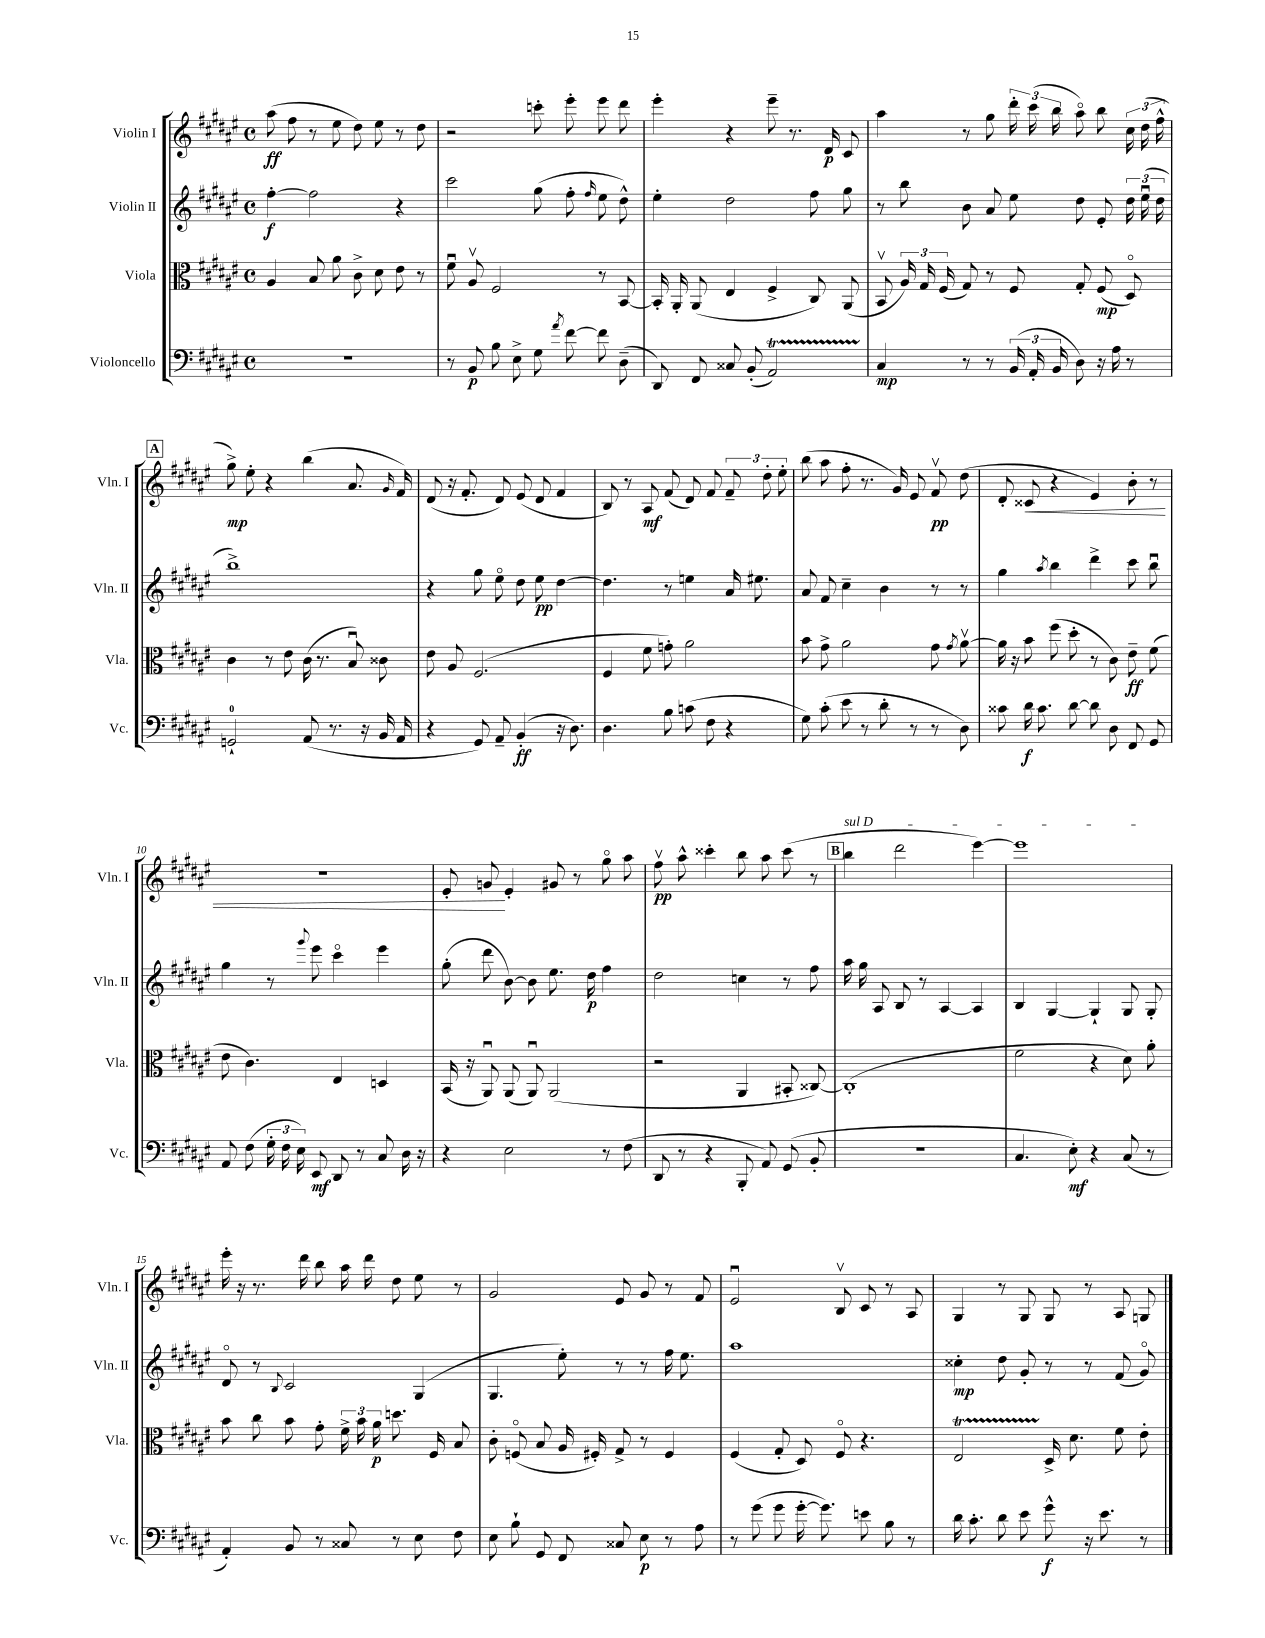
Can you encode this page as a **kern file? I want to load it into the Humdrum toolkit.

**kern	**kern	**kern	**kern
*staff4	*staff3	*staff2	*staff1
*clefF4	*clefC3	*clefG2	*clefG2
*k[f#c#g#d#a#e#]	*k[f#c#g#d#a#e#]	*k[f#c#g#d#a#e#]	*k[f#c#g#d#a#e#]
*M4/4	*M4/4	*M4/4	*M4/4
*met(c)	*met(c)	*met(c)	*met(c)
1r	4A#	[4ff#'	(8aa#
.	.	.	8ff#
.	8B	2ff#]	8r
.	8a#	.	8ee#
.	8c#^	.	8dd#)
.	8d#	.	8ee#
.	8e#	4r	8r
.	8r	.	8dd#
=	=	=	=
8r	8f#u	2ccc#	2r
8BB	8A#v	.	.
8B	2F#	.	.
8E#^	.	.	.
8G#	.	(8gg#	8ccc'
8qa#	.	.	.
[8f#	.	8ff#'	8eee#'
.	.	16qqff#	.
8f#]	8r	8ee#	8eee#
(8D#~	[8BB	8dd#^^)	8ddd#
=	=	=	=
8DD#)	16BB']	4ee#'	4eee#'
.	16AA#'	.	.
8FF#	(8AA#	.	.
8C##	4E#	2dd#	4r
(8BB'	.	.	.
2AA#)	4F#^	.	8eee#~
.	.	.	8.r
.	8C#)	8ff#	.
.	.	.	16d#
.	(8AA#	8gg#	8c#
=	=	=	=
4C#	8BBv	8r	4aa#
.	24A#)	8bb	.
.	24G#	.	.
.	(24F#	.	.
8r	8G#)	8b	8r
8r	8r	8a#	8gg#
(24BB	8F#	8ee#	24ddd#'
24AA#'	.	.	(24ccc#
24BB	.	.	24bb
8D#)	8G#'	8dd#	8aa#o)
16r	(8F#	8e#'	8bb
16A#	.	.	.
8r	8D#o)	24dd#	24cc#
.	.	(24ee#u	(24dd#
.	.	24dd#	24ff#^^
=	=	=	=
2GG`	4c#	1bb^)	8gg#^)
.	.	.	8ee#'
.	8r	.	4r
.	8e#	.	.
(8AA#	(16c#	.	(4bb
.	8.r	.	.
8.r	.	.	.
.	8Bu)	.	8.a#
16r	.	.	.
16BB	8c##	.	.
.	.	.	16qqg#
16AA#	.	.	16f#)
=	=	=	=
4r	8e#	4r	(8d#
.	8A#	.	16r
.	.	.	8.f#'
8GG#)	(2.F#	8gg#	.
8AA#~	.	8ee#o	8d#)
(4BB'	.	8dd#	(8e#
.	.	8ee#	8d#
16r	.	[4dd#	4f#
8.D#)	.	.	.
=	=	=	=
4.D#	4F#	4.dd#]	8B)
.	.	.	8r
.	8f#	.	8A#
8B	8g')	8r	(8f#
(8c	2a#	4ee	8d#)
8F#	.	.	8f#
4r	.	16a#	12f#~
.	.	8.ee#	.
.	.	.	12dd#'
.	.	.	12ee#'
=	=	=	=
8G#)	8b	8a#	(8bb
(8c#'	8g#^	8f#	8aa#
8e#	2a#	4cc#~	8ff#'
8r	.	.	8.r
8d#'	.	4b	.
.	.	.	16g#)
8r	.	.	8e#
8r	8g#	8r	8f#v
.	8qg#	.	.
8D#)	[8a#v	8r	(8dd#
=	=	=	=
8c##	16a#]	4gg#	8d#'
.	16r	.	.
16d#	8b	.	8c##
8.c##	.	.	.
.	.	8qaa#	.
.	(8ff#	4bb	4r
[8d#	8dd#'	.	.
8d#]	8r	4ddd#^	4e#)
8D#	8c#)	.	.
8FF#	8e#~	8ccc#	8b'
8GG#	(8f#	8bbu	8r
=	=	=	=
8AA#	8e#	4gg#	1r
(8F#	4.c#)	.	.
24G#'	.	8r	.
24F#	.	.	.
24E#)	.	.	.
.	.	8qqggg#	.
8EE#	.	8eee#	.
8DD#	4E#	4ccc#o	.
8r	.	.	.
8C#	4D	4eee#	.
16D#	.	.	.
16r	.	.	.
=	=	=	=
4r	(16BB	(8gg#'	8e#'
.	16r	.	.
.	8AA#u)	8ddd#	8g
2E#	(8AA#	[8b)	4e#'
.	8AA#u)	8b]	.
.	(2AA#	8.ee#	8g#
.	.	.	8r
.	.	16dd#	.
8r	.	4ff#	8gg#o
(8F#	.	.	8aa#
=	=	=	=
8DD#	2r	2dd#	8ff#v
8r	.	.	8aa#^^
4r	.	.	4ccc##'
8BBB'	4AA#	4cc	8bb
8AA#)	.	.	8aa#
(8GG#	8BB#'	8r	(8ccc##
8BB'	[8C##)	8ff#	8r
=	=	=	=
1r	(1C##']	16aa#	4bb
.	.	16gg#	.
.	.	8A#	.
.	.	8B	2ddd#
.	.	8r	.
.	.	[4A#	.
.	.	4A#]	[4eee#)
=	=	=	=
4.C#	2f#	4B	1eee#]
.	.	[4G#	.
8E#')	.	.	.
4r	4r	4G#`]	.
(8C#	8d#)	8G#	.
8r	8a#'	8G#'	.
=	=	=	=
4AA#')	8b	8d#o	16eee#'
.	.	.	16r
.	8cc#	8r	8.r
.	.	8qqB	.
8BB	8b	2c#	.
.	.	.	16ddd#
8r	8g#'	.	8bb
8C##	24f#^	.	16aa#
.	24b	.	.
.	.	.	16ddd#
.	24a#	.	.
8r	8.dd	.	8dd#
8E#	.	(4G#	8ee#
.	16F#	.	.
8F#	8B	.	8r
=	=	=	=
8E#	8c#'	4.G#	2g#
8B`	(8Fo	.	.
8GG#	8B	.	.
8FF#	16A#	8ee#')	.
.	16F#')	.	.
8C##	8G#^	8r	8e#
8E#	8r	8r	8g#
8r	4F#	16ff#	8r
.	.	8.ee#	.
8A#	.	.	8f#
=	=	=	=
8r	(4F#	1aa#	2e#u
(8g#	.	.	.
8g#	8G#'	.	.
[16g#'	8D#)	.	.
8.g#])	.	.	.
.	8F#o	.	8Bv
8e	4.r	.	8c#
8B	.	.	8r
8r	.	.	8A#
=	=	=	=
16d#	2E#	4cc##'	4G#
8.c#'	.	.	.
8d#	.	8dd#	8r
8e#	.	8g#'	8G#
8g#^^	16D#^	8r	8G#
.	8.d#	.	.
16r	.	8r	8r
8.e#	.	.	.
.	8f#	(8f#	8A#
8r	8e#'	8g#o)	8G
==	==	==	==
*-	*-	*-	*-
